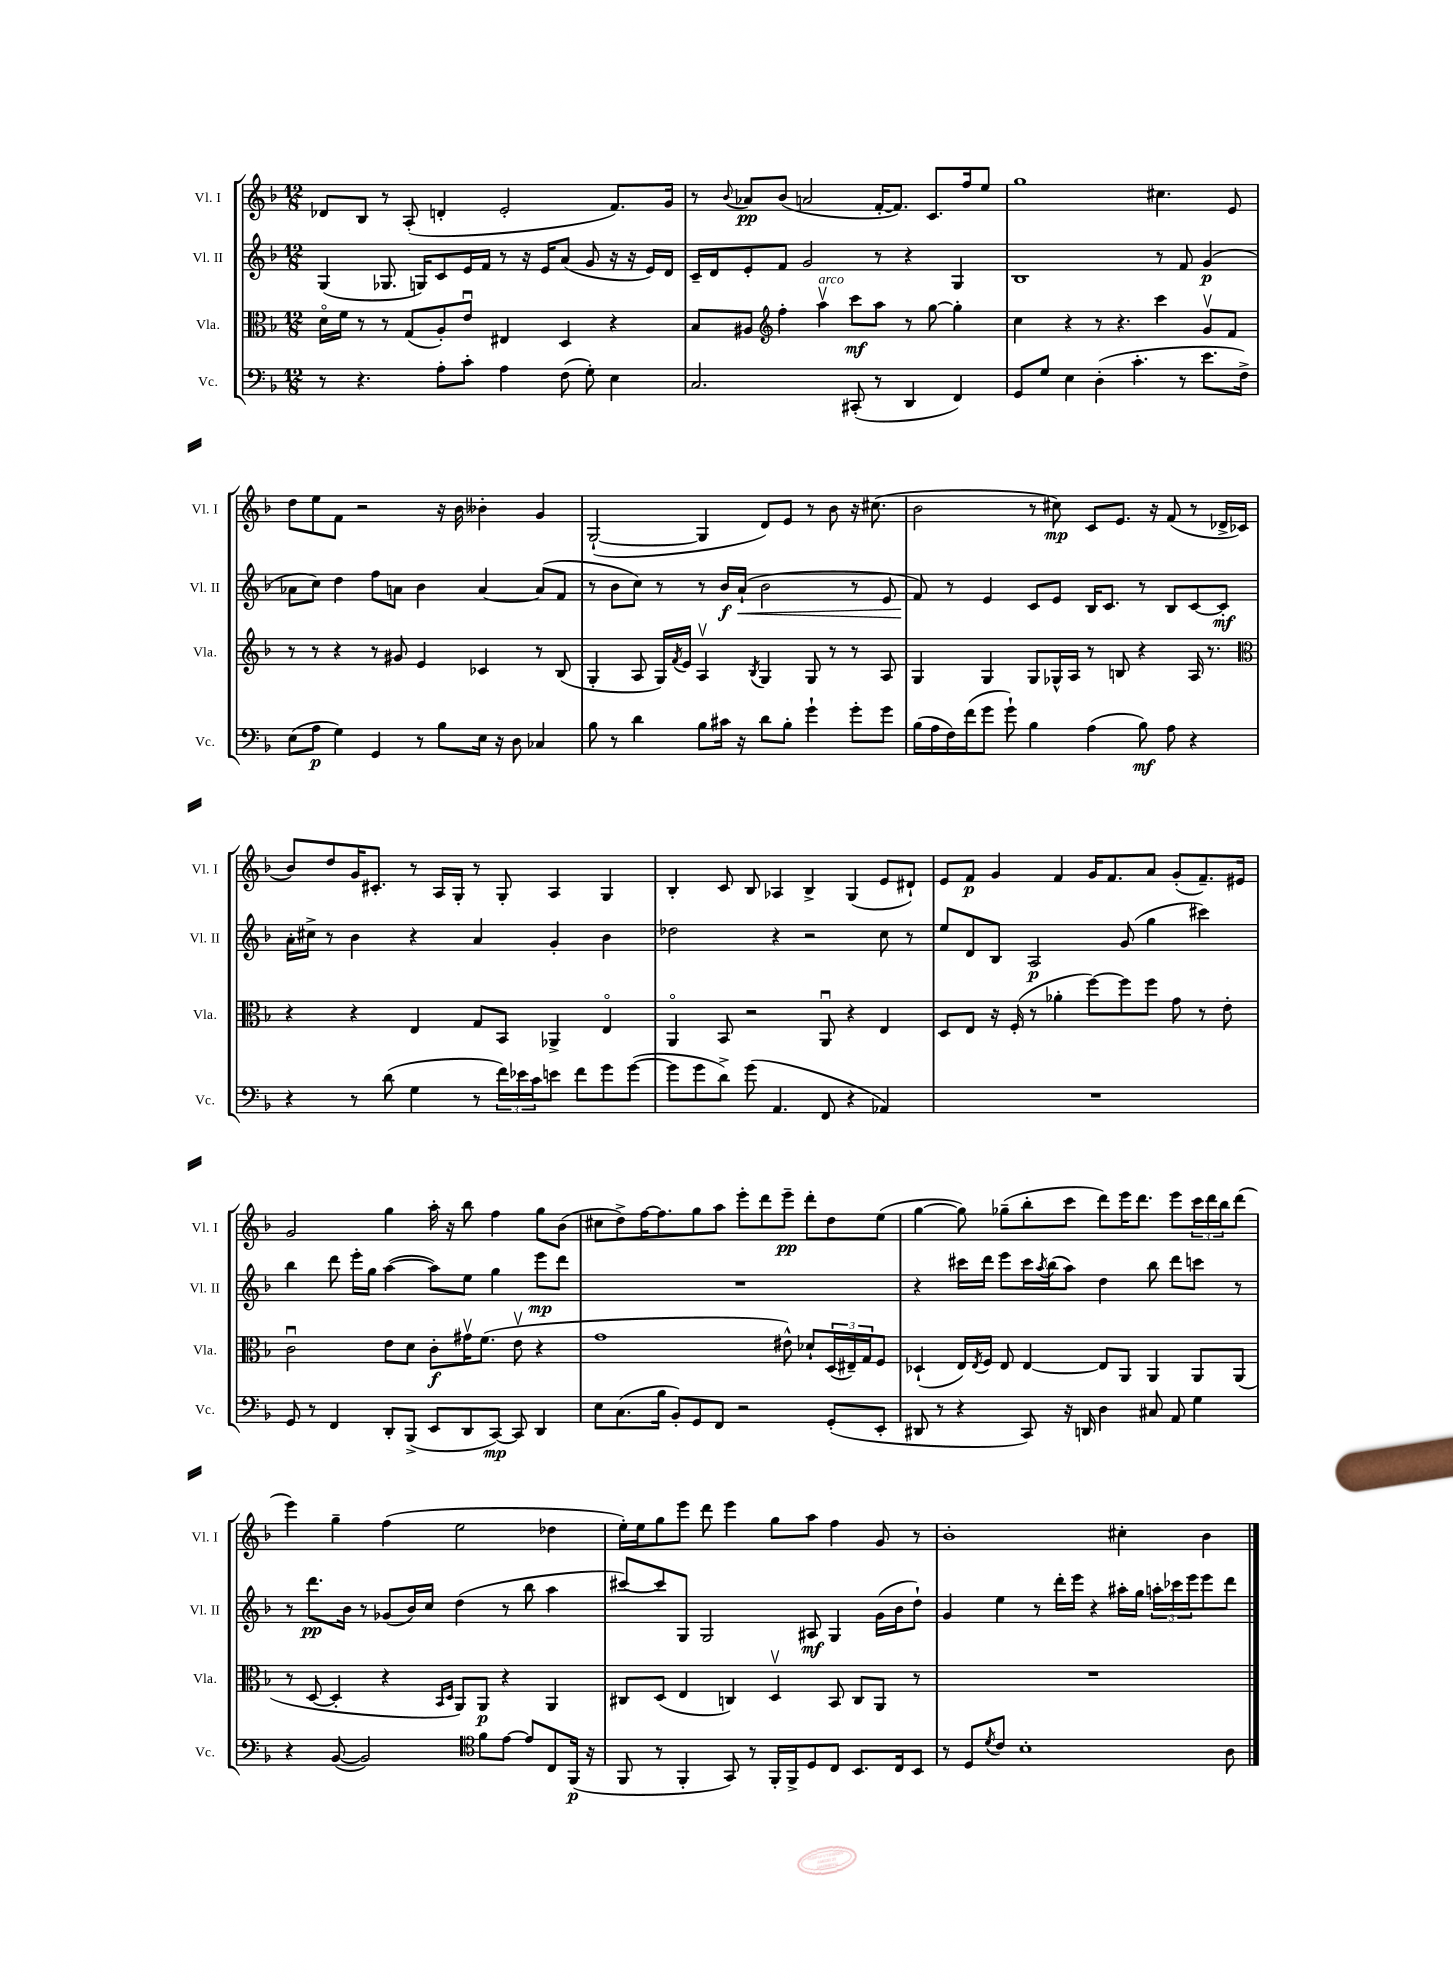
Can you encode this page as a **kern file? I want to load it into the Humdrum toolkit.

**kern	**kern	**kern	**kern
*staff4	*staff3	*staff2	*staff1
*clefF4	*clefC3	*clefG2	*clefG2
*k[b-]	*k[b-]	*k[b-]	*k[b-]
*M12/8	*M12/8	*M12/8	*M12/8
8r	16do	(4G	8d-
.	16f	.	.
4.r	8r	.	8B-
.	8r	8.G-	8r
.	(8G	.	(8A'
.	.	16G)	.
8A'	8A')	8c	4d'
8c'	8eu	16e	.
.	.	16f	.
4A	4E#	8r	2e'
.	.	16r	.
.	.	16e	.
(8F	4D	(8a	.
8G')	.	8g	.
4E	4r	16r	8.f)
.	.	16r	.
.	.	16e)	.
.	.	16d	16g
=	=	=	=
2.C	8B-	16c~	8r
.	.	16d	.
.	.	.	8qqb-
.	8A#	8e'	8a-
*	*clefG2	*	*
.	4ff'	8f	(8b-
.	.	2g	2a
.	4aav	.	.
(8CC#'	8ccc	.	.
8r	8aa	8r	[16f'
.	.	.	8.f])
4DD	8r	4r	.
.	[8gg	.	8.c
4FF)	4gg']	4G	.
.	.	.	16ff
.	.	.	8ee
=	=	=	=
8GG	4cc	1B-	1gg
8G	.	.	.
4E	4r	.	.
(4D'	8r	.	.
.	4.r	.	.
4.c'	.	.	.
.	4ccc	8r	4.cc#
8r	.	8f	.
8.e	8gv	(4g	.
.	8f	.	8e
16F^)	.	.	.
=	=	=	=
(8E	8r	8a-	8dd
8A	8r	8cc)	8ee
4G)	4r	4dd	8f
.	.	.	2r
4GG	8r	8ff	.
.	8g#	8a	.
8r	4e	4b-	.
8B-	.	.	16r
.	.	.	16b-
16E	4c-	[4a	4b--'
16r	.	.	.
8D	.	.	.
4C-	8r	(8a]	4g
.	(8B-	8f	.
=	=	=	=
8B-	4G'	8r	([2G`
8r	.	8b-	.
4d	8A	8cc)	.
.	16G)	8r	.
.	8qf	.	.
.	16e	.	.
8B-	4Av	8r	4G]
16c#	.	16b-	.
16r	.	(16a`	.
.	8qB-	.	.
8d	4G	2b-	8d)
8B-'	.	.	8e
4g`	8G	.	8r
.	8r	.	8b-
8g'	8r	8r	16r
.	.	.	(8.cc#
8g	8A	8e	.
=	=	=	=
(16B-	4G	8f)	2b-
16A	.	.	.
16F)	.	8r	.
(16f	.	.	.
8g	4G	4e	.
8g`)	.	.	.
4B-	8G	8c	8r
.	16G-^^	8e	8cc#)
.	16A	.	.
(4A	8r	16B-	8c
.	.	8.c	.
.	8B	.	8.e
8B-)	4r	8r	.
.	.	.	16r
8A	.	8B-	(8f
4r	16A	[8c	8r
.	8.r	.	.
.	.	8c']	16d-^
.	.	.	16c-
=	=	=	=
*	*clefC3	*	*
4r	4r	16a'	8b-)
.	.	16cc#^	.
.	.	8r	8dd
8r	4r	4b-	16g
.	.	.	8.c#'
(8d	.	.	.
4G	4E	4r	8r
.	.	.	16A
.	.	.	16G'
8r	8G	4a	8r
24f)	8BB-	.	8G'
24e-	.	.	.
24c	.	.	.
8e	4AA-^	4g'	4A
8f	.	.	.
8g	4Eo	4b-	4G
([8g	.	.	.
=	=	=	=
8g]	4AAo	2dd-	4B-'
8g	.	.	.
8d^)	8BB-	.	8c
(8g	2r	.	8B-
4.AA	.	4r	4A-
.	.	2r	4B-^
8FF	8AAu	.	.
4r	4r	.	(4G
4AA-)	4E	8cc	8e
.	.	8r	8d#`)
=	=	=	=
1.r	8D	8ee	8e
.	8E	8d	8f
.	16r	8B-	4g
.	(16F'	.	.
.	8r	2A	.
.	4a-'	.	4f
.	[8ff)	.	16g
.	.	.	8.f
.	8ff]	(8g	.
.	8ff	4gg	8a
.	8g	.	(8g'
.	8r	4ccc#)	8.f~)
.	8e'	.	.
.	.	.	16e#
=	=	=	=
8GG	2cu	4bb-	2g
8r	.	.	.
4FF	.	8ddd	.
.	.	16eee'	.
.	.	16gg	.
8DD'	8e	([4aa	4gg
(8BBB-^	8d	.	.
8EE	8c'	8aa])	16aa'
.	.	.	16r
8DD	16g#v	8ee	8bb-
.	(8.f	.	.
[8CC)	.	4gg	4ff
8CC]	8ev	.	.
4DD	4r	8eee	8gg
.	.	8ddd	(8b-
=	=	=	=
8E	1g	1.r	8cc#
(8.C	.	.	8dd^)
.	.	.	[16ff
16B-	.	.	8.ff]
8BB-')	.	.	.
8GG	.	.	8gg
8FF	.	.	8aa
2r	.	.	8eee'
.	.	.	8ddd
.	8e#^^)	.	8eee~
.	8d-`	.	8ddd'
(8GG'	(24D	.	8dd
.	24E#~)	.	.
.	24G	.	.
8EE'	8F	.	(8ee
=	=	=	=
8DD#	(4D-`	4r	[4gg
8r	.	.	.
4r	16E)	16ccc#	8gg])
.	8qE	.	.
.	16F	16ddd	.
.	8E	8eee	(8gg-~
8CC)	[4E	16ccc#	8bb-'
.	.	8qaa	.
.	.	(16bb-	.
16r	.	8aa)	8ccc
16DD	.	.	.
4D	8E]	4dd	8ddd)
.	8AA	.	16eee
.	.	.	8.ddd
8C#	4AA	8bb-	.
8AA	.	8ddd	8eee
4G	8AA	8ccc	24ccc
.	.	.	24ddd
.	.	.	24bb-
.	(8AA	8r	(8ddd
=	=	=	=
4r	8r	8r	4eee)
.	[8D	8.ddd	.
([8BB-	4D']	.	4gg~
.	.	16b-	.
2BB-])	.	8r	.
.	4r	(8g-	(4ff
.	.	16b-)	.
.	.	16cc	.
.	16qqBB-	.	.
.	16qqD	.	.
.	8AA)	(4dd	2ee
*clefC4	*	*	*
8f	8AA	.	.
[8e	4r	8r	.
8e]	.	8bb-	.
8C	4AA	4aa	4dd-
(16FF	.	.	.
16r	.	.	.
=	=	=	=
8FF	8C#	[8ccc#)	16ee')
.	.	.	16ee
8r	(8D	8ccc#]	8gg
4FF'	4E	8G	8eee
.	.	2G	8ddd
8GG)	4C)	.	4eee
8r	.	.	.
16FF'	4Dv	.	8gg
16FF^	.	.	.
8D	.	8A#	8aa
8C	8BB-	4G	4ff
8.BB-	8C	.	.
.	8AA	(16g	8g
16C	.	16b-	.
8BB-	8r	8dd`)	8r
=	=	=	=
8r	1.r	4g	1b-'
8D	.	.	.
8qd	.	.	.
8c	.	4ee	.
1B-'	.	.	.
.	.	8r	.
.	.	16ddd'	.
.	.	16eee	.
.	.	4r	.
.	.	16aa#'	4cc#'
.	.	16gg	.
.	.	24aa'	.
.	.	24ccc-	.
.	.	24eee	.
.	.	8eee	4b-
8A	.	8ddd	.
==	==	==	==
*-	*-	*-	*-
